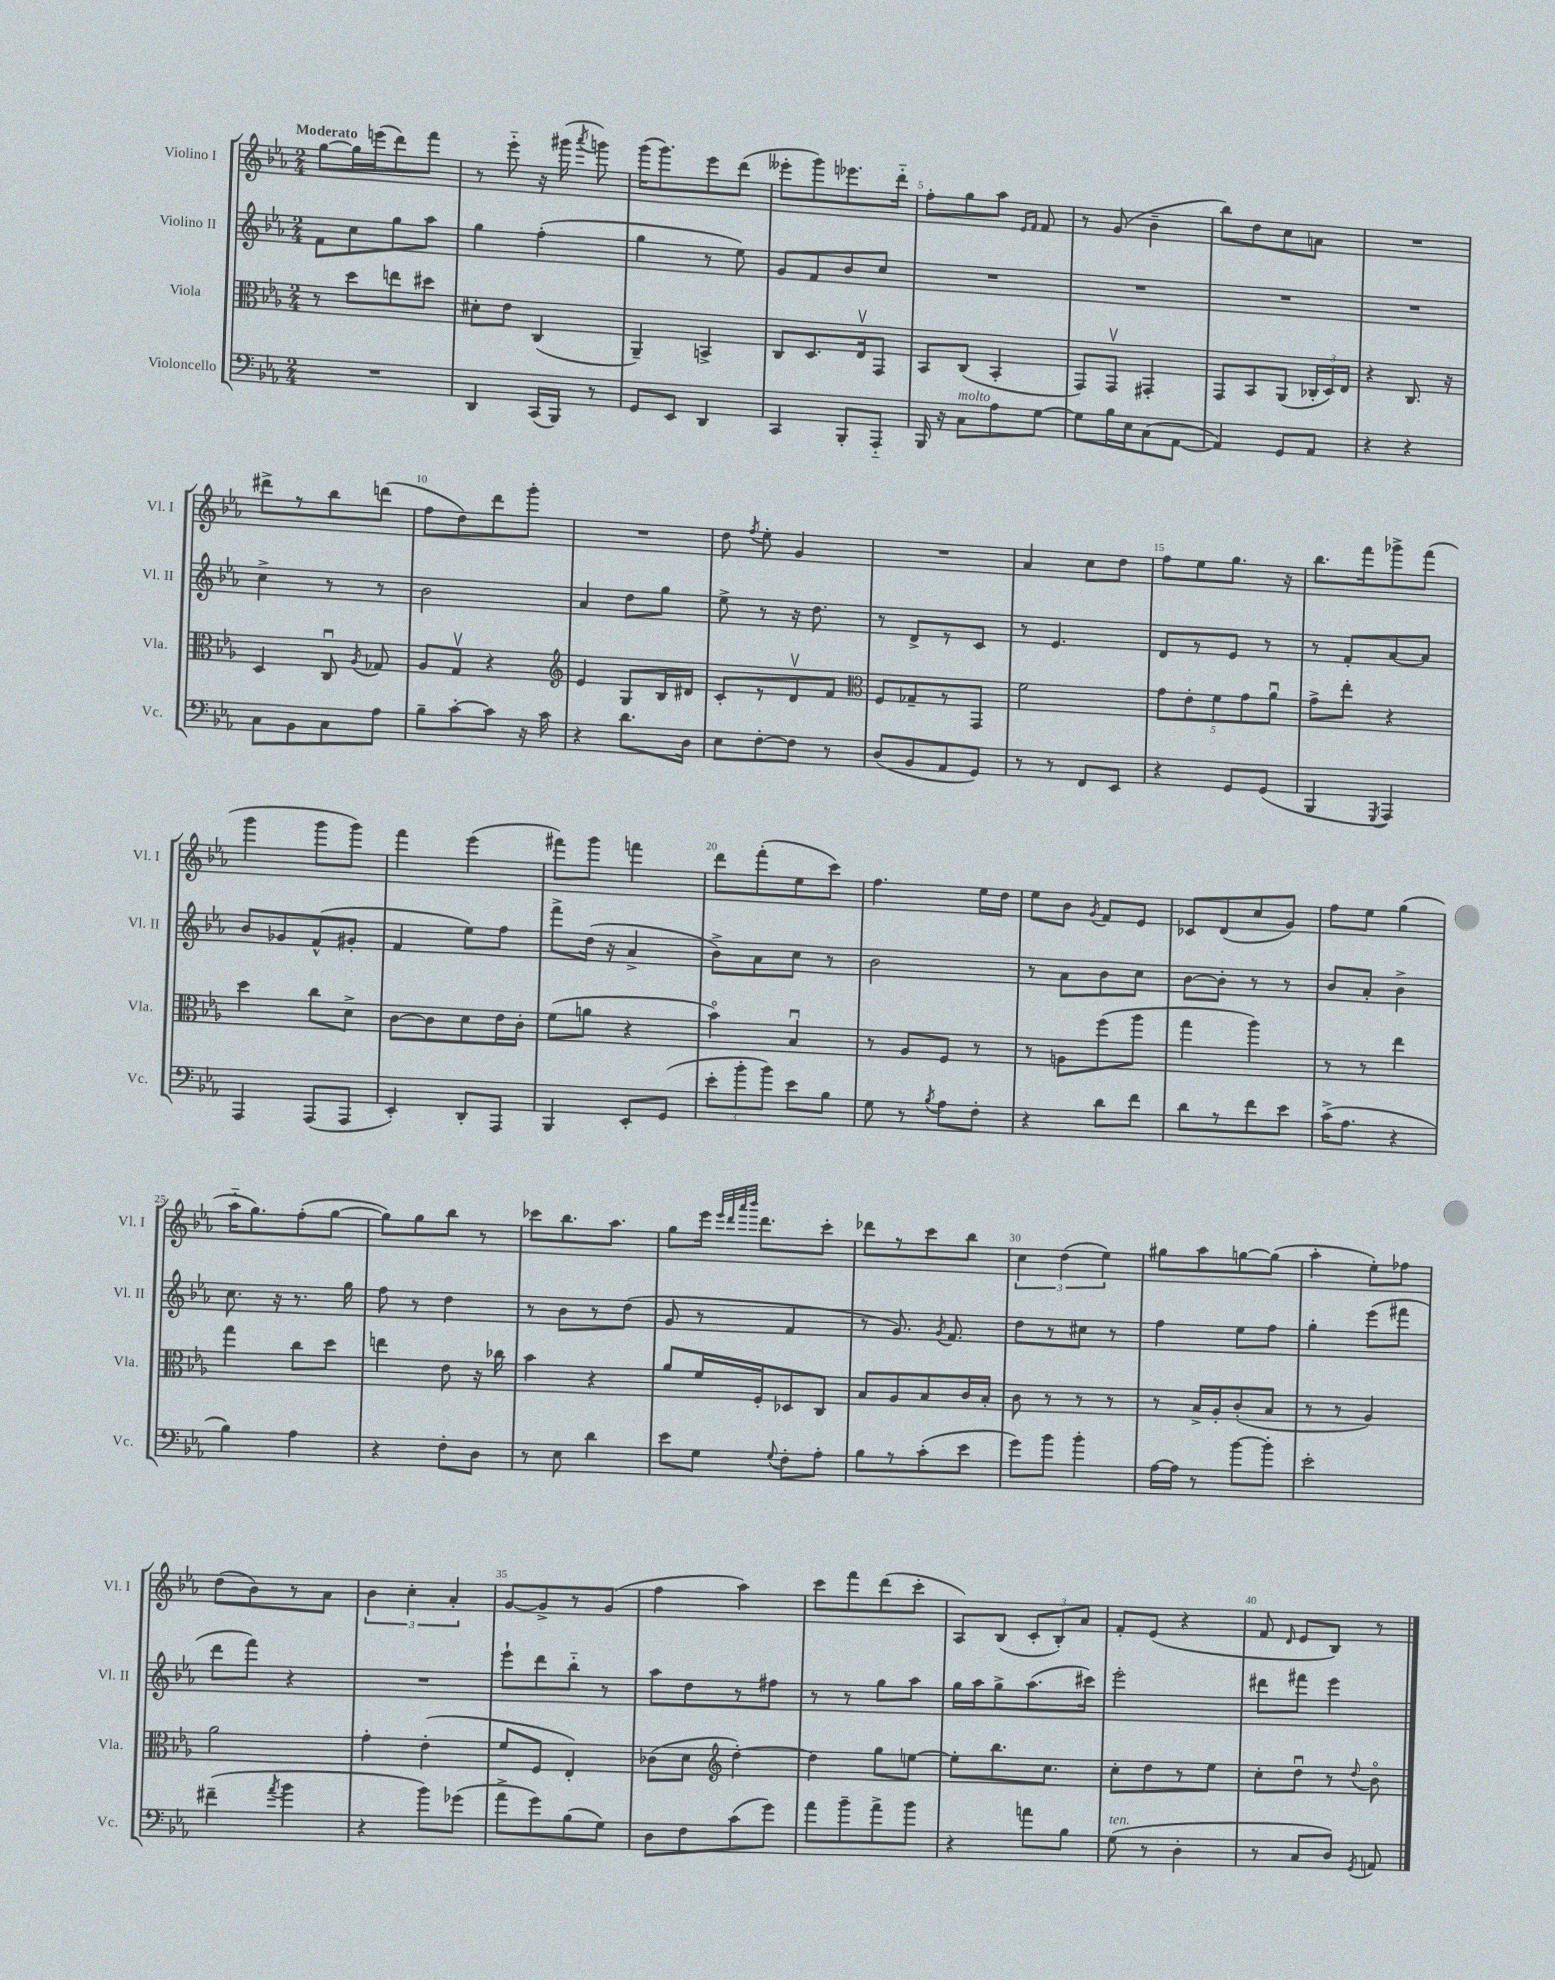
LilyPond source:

<<
\new StaffGroup <<
\new Staff = "s0" \with { instrumentName = "Violino I" shortInstrumentName = "Vl. I" } {
    \clef treble \key ees \major \numericTimeSignature \time 2/4 \tempo "Moderato"
    \autoBeamOff g''8[~ g''16 e'''16( d'''8) f'''8] |
    r8 ees'''8-_ r16 gis'''16( \acciaccatura { aes'''8 } g'''8) |
    g'''16[( g'''8.) ees'''8 d'''8]( |
    eeses'''8[-. g'''8) ees'''8. d'''16]-_ |
    f''8[-. g''8 aes''8] \grace { ees'16[ f'16] } f'8 |
    r8 g'8( bes'4-- |
    bes''8[) d''8 c''8 a'8] |
    R2 |
    dis'''8[-> r8 bes''8 d'''8]( |
    f''8[ d''8) d'''8 g'''8]-. |
    R2 |
    d''8 \acciaccatura { f''8 } ees''8-. g'4 |
    R2 |
    aes'4 c''8[ d''8] |
    f''8[ ees''8 g''8.] r16 |
    bes''8.[ f'''16 ges'''8-> f'''8]( |
    g'''4 g'''8[ g'''8]) |
    f'''4 ees'''4( |
    fis'''8[) g'''8] f'''4 |
    d'''8[ f'''8-.( ees''8 c'''8]) |
    f''4. ees''16[ d''16] |
    ees''8[ bes'8] \acciaccatura { g'8 } f'8[ ees'8] |
    ces'8[ d'8( c''8 g'8]) |
    f''8[ ees''8] g''4( |
    aes''16[-_ g''8.) f''8-.( g''8]~ |
    g''8[) g''8 bes''8] r8 |
    ces'''8[ bes''8. aes''8.] |
    g''8[ ees'''16] \grace { ees'''32[ d'''32 aes'''32 bes'''32] } d'''8.[ c'''8]-. |
    des'''8[ r8 c'''8 bes''8] |
    \tuplet 3/2 { c''4 d''4( ees''4) } |
    gis''8[ aes''8 g''8~ g''8]( |
    aes''4-. ees''8[-.) fes''8] |
    d''8[( bes'8) r8 aes'8] |
    \tuplet 3/2 { bes'4 c''4-. aes'4-. } |
    g'8[~ g'8-> r8 g'8]( |
    f''4 aes''4) |
    c'''8[ f'''8 d'''8( c'''8]-. |
    aes8[) bes8]( \tuplet 3/2 { c'8[-. bes8-.) aes'8] } |
    f'8[-. ees'8]( r4 |
    f'8 \grace { d'16 } ees'8[ bes8]) r8 \bar "|." |
}
\new Staff = "s1" \with { instrumentName = "Violino II" shortInstrumentName = "Vl. II" } {
    \clef treble \key ees \major \numericTimeSignature \time 2/4
    \autoBeamOff f'8[ c''8 g''8 aes''8] |
    g''4 f''4-.( |
    g''4 r8 ees''8) |
    g'8[ f'8 bes'8 c''8] |
    R2 |
    R2 |
    R2 |
    R2 |
    c''4-> r8 r8 |
    bes'2 |
    aes'4 d''8[ g''8] |
    ees''8-> r8 r16 d''8. |
    r8 d'8[-> r8 c'8] |
    r8 ees'4. |
    d'8[ r8 ees'8] r8 |
    r8 f'8[-. aes'8~ aes'8] |
    bes'8[ ges'8 f'8-^( gis'8]-. |
    f'4 ees''8[) f''8] |
    f'''8[-> d''16]( r16 aes'4-> |
    bes'8[->) aes'8 c''8] r8 |
    bes'2 |
    r8 aes'8[ bes'8 c''8] |
    bes'8[~ bes'8]-. r8 r8 |
    bes'8[ aes'8]-. bes'4-> |
    c''8. r16 r8. g''16 |
    f''8 r8 d''4 |
    r8 bes'8[ r8 d''8]( |
    g'8 r8 f'4 |
    r8 g'8.) \acciaccatura { g'8 } f'8. |
    d''8[ r8 cis''8] r8 |
    f''4 ees''8[ f''8] |
    g''4-. ees'''8[( fis'''8] |
    d'''8[ f'''8]) r4 |
    R2 |
    ees'''8[-! d'''8 bes''8]-_ r8 |
    aes''8[ d''8 r8 fis''8] |
    r8 r8 g''8[ aes''8] |
    g''16[ aes''16 g''8-> aes''8.( cis'''16]) |
    ees'''2-. |
    dis'''8[ fis'''8] ees'''4 \bar "|." |
}
\new Staff = "s2" \with { instrumentName = "Viola" shortInstrumentName = "Vla." } {
    \clef alto \key ees \major \numericTimeSignature \time 2/4
    \autoBeamOff r8 d''8[ e''8 dis''8] |
    dis'8[-. ees'8] c4( |
    aes,4--) b,4-> |
    c8[ d8. ees16\upbow g,8] |
    bes,8[ c8]( bes,4-. |
    g,8[) g,8]\upbow gis,4-. |
    g,8[ bes,8 aes,8]( \tuplet 3/2 { ces16[-. d16) ees16] } |
    r4 c8. r16 |
    d4 c8\downbow \acciaccatura { aes8 } ges8 |
    aes8[ g8]\upbow r4 |
    \clef treble ees'4 g8[ bes16 dis'16] |
    c'8[-. r8 d'8\upbow f'8] |
    \clef alto f8[ ges8-- r8 g,8] |
    f'2 |
    \tuplet 5/4 { g'8[ ees'8-. f'8 g'8 aes'8]\downbow } |
    g'8[-> ees''8]-. r4 |
    d''4 c''8[ d'8]-> |
    c'8[~ c'8 d'8 ees'16 c'16]-. |
    f'8[( a'8] r4 |
    bes'4\flageolet) bes4\downbow |
    r8 aes8[ f8] r8 |
    r8 a8[ f''8( aes''8] |
    g''4 aes''4) |
    r8 r8 ees''4 |
    g''4 c''8[ d''8] |
    e''4 ees'8 r16 ces''16 |
    bes'4 r4 |
    aes'8[ f'16 f16-. des8 c8] |
    bes8[ aes8 bes8 c'16 bes16]-. |
    c'8 r8 r8 r8 |
    r8 bes16[-> aes16-. c'8-.( bes8] |
    r8 r8 aes4) |
    aes'2 |
    g'4-. ees'4-.( |
    f'8[ f8] ees4-.) |
    ces'8[( d'8] \clef treble d''4~-.) |
    d''4 g''8[ e''8]~ |
    e''8[-. bes''8. c''8.] |
    c''8[-. d''8 r8 ees''8] |
    c''8[-. d''8]\downbow r8 \appoggiatura { d''8 } bes'8\flageolet \bar "|." |
}
\new Staff = "s3" \with { instrumentName = "Violoncello" shortInstrumentName = "Vc." } {
    \clef bass \key ees \major \numericTimeSignature \time 2/4
    \autoBeamOff R2 |
    d,4 c,16[( bes,,16]) r8 |
    g,8[ ees,8] d,4 |
    c,4 bes,,8[-. aes,,8]-_ |
    bes,,16 r16 c8[^\markup { \italic "molto" } aes8 g8]~ |
    g8[ bes16 ees16 c8( aes,8]~ |
    aes,4) g,8[ aes,8] |
    r4 r4 |
    c8[ bes,8 c8 aes8] |
    bes8[-- c'8~-. c'8] r16 c'16 |
    r4 d'8.[ d16] |
    ees8[ f8~-. f8] r8 |
    d8[( bes,8 aes,8 g,8]) |
    r8 r8 f,8[ ees,8] |
    r4 g,8[ g,8]( |
    bes,,4 \acciaccatura { g,,8 } aes,,4) |
    aes,,4 aes,,8[( aes,,8] |
    ees,4-.) d,8[-. aes,,8] |
    bes,,4 ees,8[-. g,8]( |
    \tuplet 3/2 { ees'8[-. bes'8-. bes'8]) } ees'8[ bes8] |
    g8 r8 \acciaccatura { bes8 } aes8[ f8]-. |
    r4 d'8[ f'8] |
    d'8[ r8 f'8 ees'8] |
    c'16[->( aes8.] r4 |
    bes4) aes4 |
    r4 f8[-. d8] |
    r8 ees8 d'4 |
    ees'8[ g8] \appoggiatura { g8 } f8[-. aes8]-. |
    bes8[ r8 c'8-.( ees'8] |
    g'8[) bes'8] bes'4-. |
    aes16[~ aes16] r8 bes'8[~ bes'8]-. |
    ees'2-. |
    fis'4--( \acciaccatura { aes'8 } bes'4 |
    r4 bes'8[) ges'8]( |
    aes'8[-> g'8) bes8( g8]) |
    d8[ f8 c'8( g'8]) |
    aes'8[ bes'8-- aes'8-> bes'8] |
    r4 a'8[ bes8] |
    g8^\markup { \italic "ten." }( r8 d4-. |
    r8 c8[ d8]) \acciaccatura { g,8 } a,8 \bar "|." |
}
>>
>>
\layout { \context { \Score \override BarNumber.break-visibility = ##(#f #t #t) barNumberVisibility = #(every-nth-bar-number-visible 5) } }
